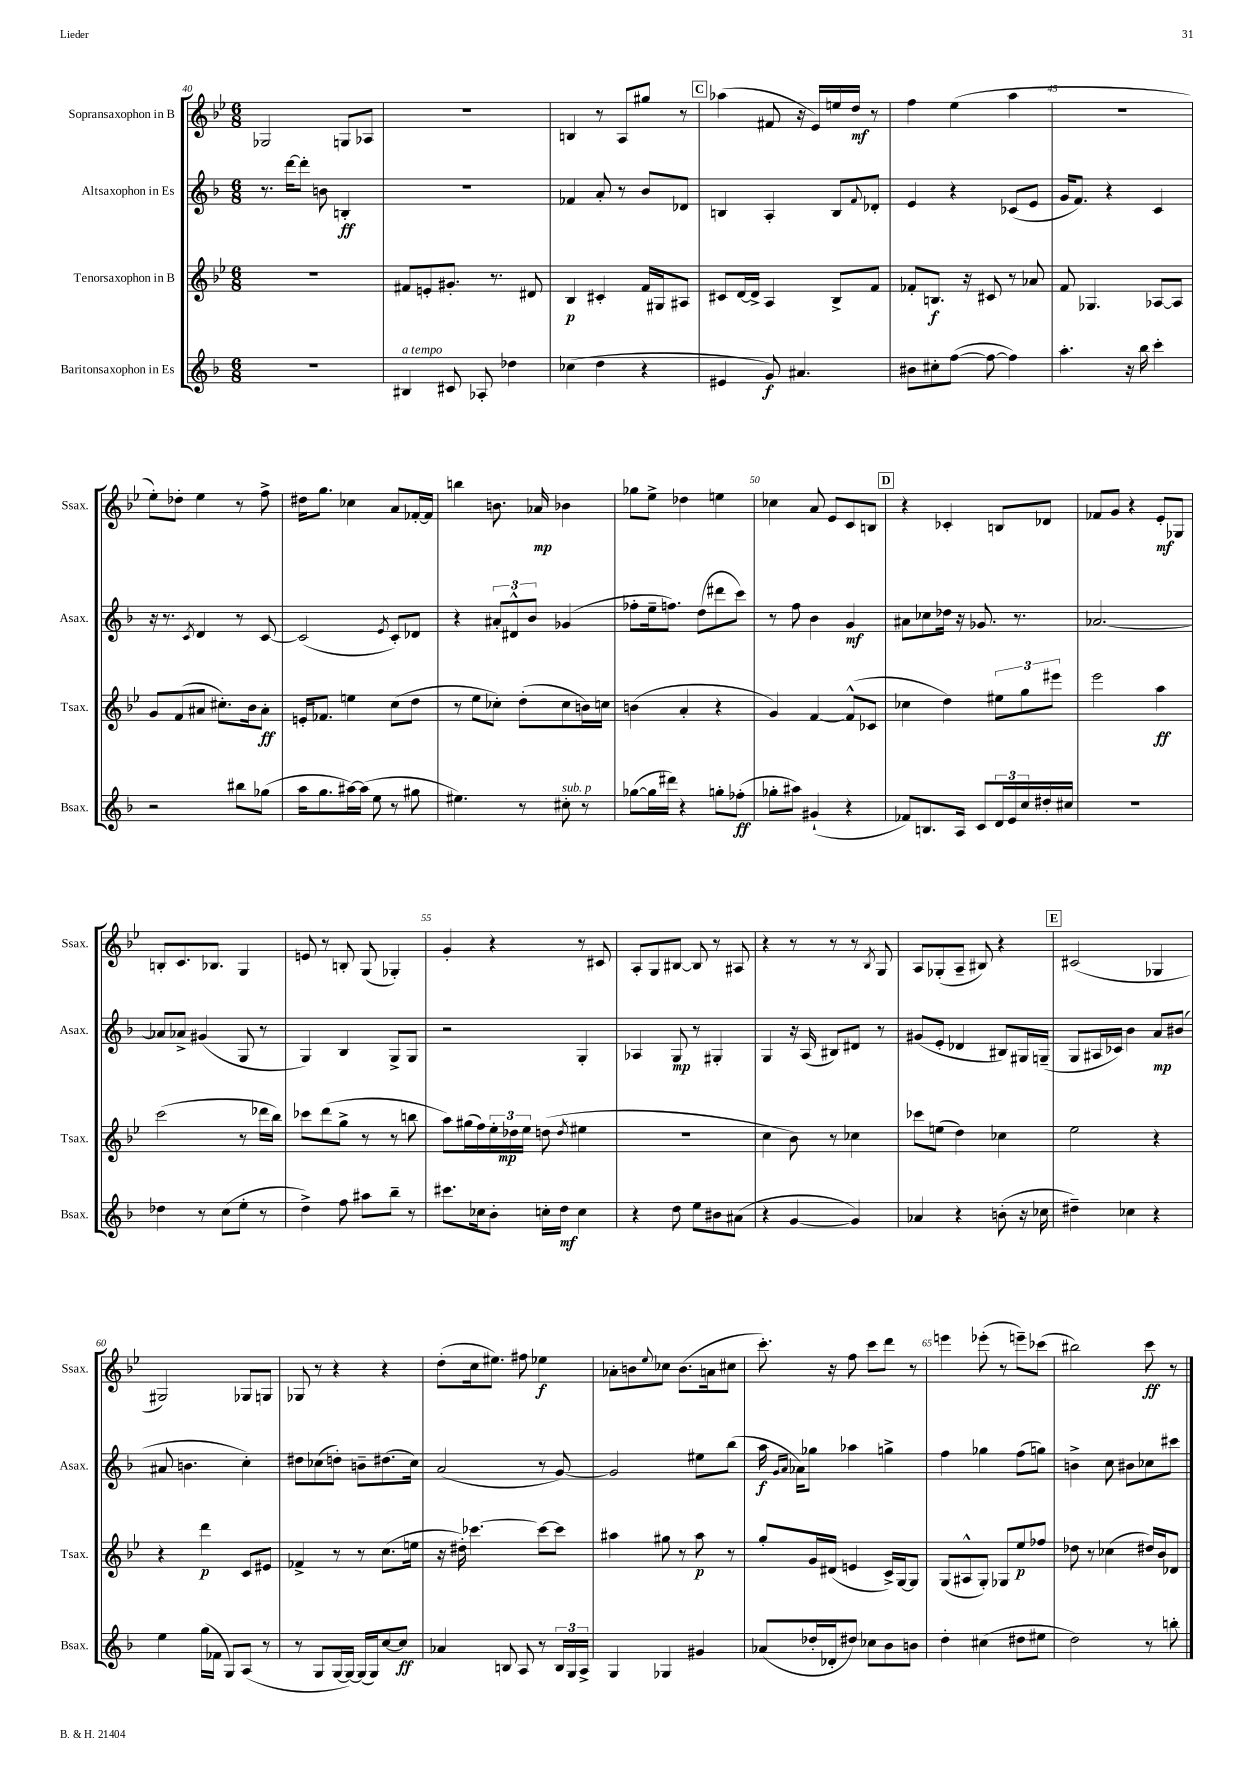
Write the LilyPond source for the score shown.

<<
\new StaffGroup <<
\new Staff = "s0" \with { instrumentName = "Sopransaxophon in B" shortInstrumentName = "Ssax." } {
    \clef treble \key bes \major \numericTimeSignature \time 6/8
    ges2 g8 aes8 |
    R2. |
    b4 r8 a8 gis''8 r8 |
    \mark \markup { \box "C" } aes''4( fis'8 r16 ees'16) e''16 d''16\mf r8 |
    f''4 ees''4( a''4 |
    r2. |
    ees''8-.) des''8-. ees''4 r8 f''8-> |
    dis''16 g''8. ces''4 a'8 fes'16~-. fes'16 |
    b''4 b'8. aes'16\mp bes'4 |
    ges''8 ees''8-> des''4 e''4 |
    ces''4 a'8 ees'8 c'8 b8 |
    \mark \markup { \box "D" } r4 ces'4-. b8 des'8 |
    fes'8 g'8 r4 ees'8-.\mf ges8 |
    b8-. c'8. bes8. g4 |
    e'8 r8 b8-. g8( ges4-.) |
    g'4-. r4 r8 cis'8 |
    a8-. g8 bis8~ bis8 r8 ais8 |
    r4 r8 r8 r8 \acciaccatura { bes8 } g8 |
    a8 ges8-.( a8-- bis8) r4 |
    \mark \markup { \box "E" } cis'2( ges4 |
    gis2) ges8 g8 |
    ges8 r8 r4 r4 |
    d''8-.( c''16 eis''8.) fis''8 ees''4\f |
    aes'8-. b'8 \appoggiatura { ees''8 } ces''8 b'8.( a'16 cis''8 |
    c'''8.-.) r16 f''8 c'''8 d'''8 r8 |
    e'''4 ees'''8-.( r8 e'''8--) ces'''8( |
    bis''2) c'''8\ff r8 \bar "|." |
}
\new Staff = "s1" \with { instrumentName = "Altsaxophon in Es" shortInstrumentName = "Asax." } {
    \clef treble \key f \major \numericTimeSignature \time 6/8
    r8. d'''16~ d'''8-. b'8 b4-.\ff |
    R2. |
    fes'4 a'8-. r8 bes'8 des'8 |
    \mark \markup { \box "C" } b4 a4-. b8 \appoggiatura { f'8 } des'8-. |
    e'4 r4 ces'8( e'8 |
    g'16 f'8.) r4 c'4 |
    r16 r8. \acciaccatura { c'8 } d'4 r8 c'8~ |
    c'2( \acciaccatura { e'8 } c'8-.) des'8 |
    r4 \tuplet 3/2 { ais'8-. dis'8-^ bes'8 } ges'4( |
    fes''8-. e''16-- f''8.) d''8( dis'''8 c'''8) |
    r8 f''8 bes'4 g'4\mf |
    \mark \markup { \box "D" } ais'8 ces''8 des''16 r16 ges'8. r8. |
    aes'2.~ |
    aes'8 aes'8-> gis'4( g8 r8 |
    g4) bes4 g8-> g8 |
    r2 g4-. |
    aes4 g8\mp r8 gis4-. |
    g4 r16 a16( bis8) dis'8 r8 |
    gis'8( e'8-. des'4 bis8) gis16 g16--( |
    \mark \markup { \box "E" } g8 ais16 ces'16) bes'4 a'8\mp bis'8( |
    ais'8 b'4. c''4-.) |
    dis''8 ces''8( d''8-.) b'8-- dis''8.( ces''16) |
    a'2( r8 g'8~) |
    g'2 eis''8 bes''8( |
    a''16\f \grace { g'16 a'16 } aes'16) ges''8 aes''4 g''4-> |
    f''4 ges''4 f''8( g''8) |
    b'4-> c''8 bis'8 ces''8 cis'''8 \bar "|." |
}
\new Staff = "s2" \with { instrumentName = "Tenorsaxophon in B" shortInstrumentName = "Tsax." } {
    \clef treble \key bes \major \numericTimeSignature \time 6/8
    R2. |
    fis'8 e'8-. gis'8.-. r8. dis'8 |
    bes4\p cis'4-. f'16 gis16 ais8 |
    \mark \markup { \box "C" } cis'8 d'16~ d'16-> a4 bes8-> f'8 |
    fes'8-. b8.\f r16 cis'8 r8 aes'8 |
    f'8 ges4. aes8~ aes8 |
    g'8 f'8( ais'8 cis''8.-.) bes'16 ais'8-.\ff |
    e'16-. fes'8. e''4 c''8( d''8 |
    r8 ees''8 ces''8-.) d''8-.( ces''8 b'16) c''16 |
    b'4( a'4-. r4 |
    g'4) f'4~ f'8-^( ces'8 |
    \mark \markup { \box "D" } ces''4 d''4) \tuplet 3/2 { eis''8 g''8 eis'''8 } |
    ees'''2 a''4\ff |
    c'''2( r8 des'''16 bes''16) |
    ces'''8 d'''8( g''8-> r8 r8 b''8 |
    a''8) gis''16( f''16) \tuplet 3/2 { ees''16-. des''16\mp ees''16 } d''8( \acciaccatura { d''8 } eis''4 |
    R2. |
    c''4 bes'8) r8 ces''4 |
    ces'''8 e''8( d''4) ces''4 |
    \mark \markup { \box "E" } ees''2 r4 |
    r4 d'''4\p c'8 eis'8 |
    fes'4-> r8 r8 c''8.( e''16 |
    r16 dis''16-.) ces'''4.~ ces'''8~ ces'''8 |
    ais''4 gis''8 r8 ais''8\p r8 |
    g''8-. g'16 dis'16( e'4 c'16->) g16~ g8 |
    g8( ais8-^ g8-.) ges8 ees''8\p fes''8 |
    des''8 r8 ces''4( dis''16) bes'16 des'8 \bar "|." |
}
\new Staff = "s3" \with { instrumentName = "Baritonsaxophon in Es" shortInstrumentName = "Bsax." } {
    \clef treble \key f \major \numericTimeSignature \time 6/8
    R2. |
    bis4^\markup { \italic "a tempo" } cis'8 aes8-. des''4 |
    ces''4( d''4 r4 |
    \mark \markup { \box "C" } eis'4 g'8\f) ais'4. |
    bis'8 cis''8-. f''8~( f''8~ f''4) |
    a''4.-. r16 bes''16 c'''4-. |
    r2 bis''8 ges''8( |
    a''16 g''8. ais''16~) ais''16( e''8 r8 gis''8 |
    eis''4.) r8 cis''8-.^\markup { \italic "sub. p" } r8 |
    ges''8~( ges''16 dis'''16) r4 g''8-. fes''8-.\ff( |
    ges''8-. ais''8) gis'4-!( r4 |
    \mark \markup { \box "D" } fes'8) b8. a16 c'8 \tuplet 3/2 { d'16 e'16 c''16 } dis''16-. cis''16 |
    R2. |
    des''4 r8 c''8( e''8-. r8 |
    d''4->) f''8 ais''8 bes''8-- r8 |
    cis'''8. ces''16 bes'8-. c''16-. d''16\mf c''4 |
    r4 d''8 e''8 bis'8 ais'8( |
    r4 g'4~ g'4) |
    aes'4 r4 b'8-.( r16 ces''16 |
    \mark \markup { \box "E" } dis''4--) ces''4 r4 |
    e''4 g''16( fes'16 g8) a8( r8 |
    r8 g8 g16~ g16~) g16( g16) c''8~ c''8\ff |
    aes'4 b8 a8 r8 \tuplet 3/2 { b16 g16 a16-> } |
    g4 ges4 gis'4 |
    aes'8( des''16-. des'16-. dis''8) ces''8 bes'8 b'8 |
    d''4-. cis''4( dis''8 eis''8 |
    d''2) r8 b''8-. \bar "|." |
}
>>
>>
\layout { \context { \Score currentBarNumber = #40 \override BarNumber.break-visibility = ##(#f #t #t) barNumberVisibility = #(every-nth-bar-number-visible 5) } }
